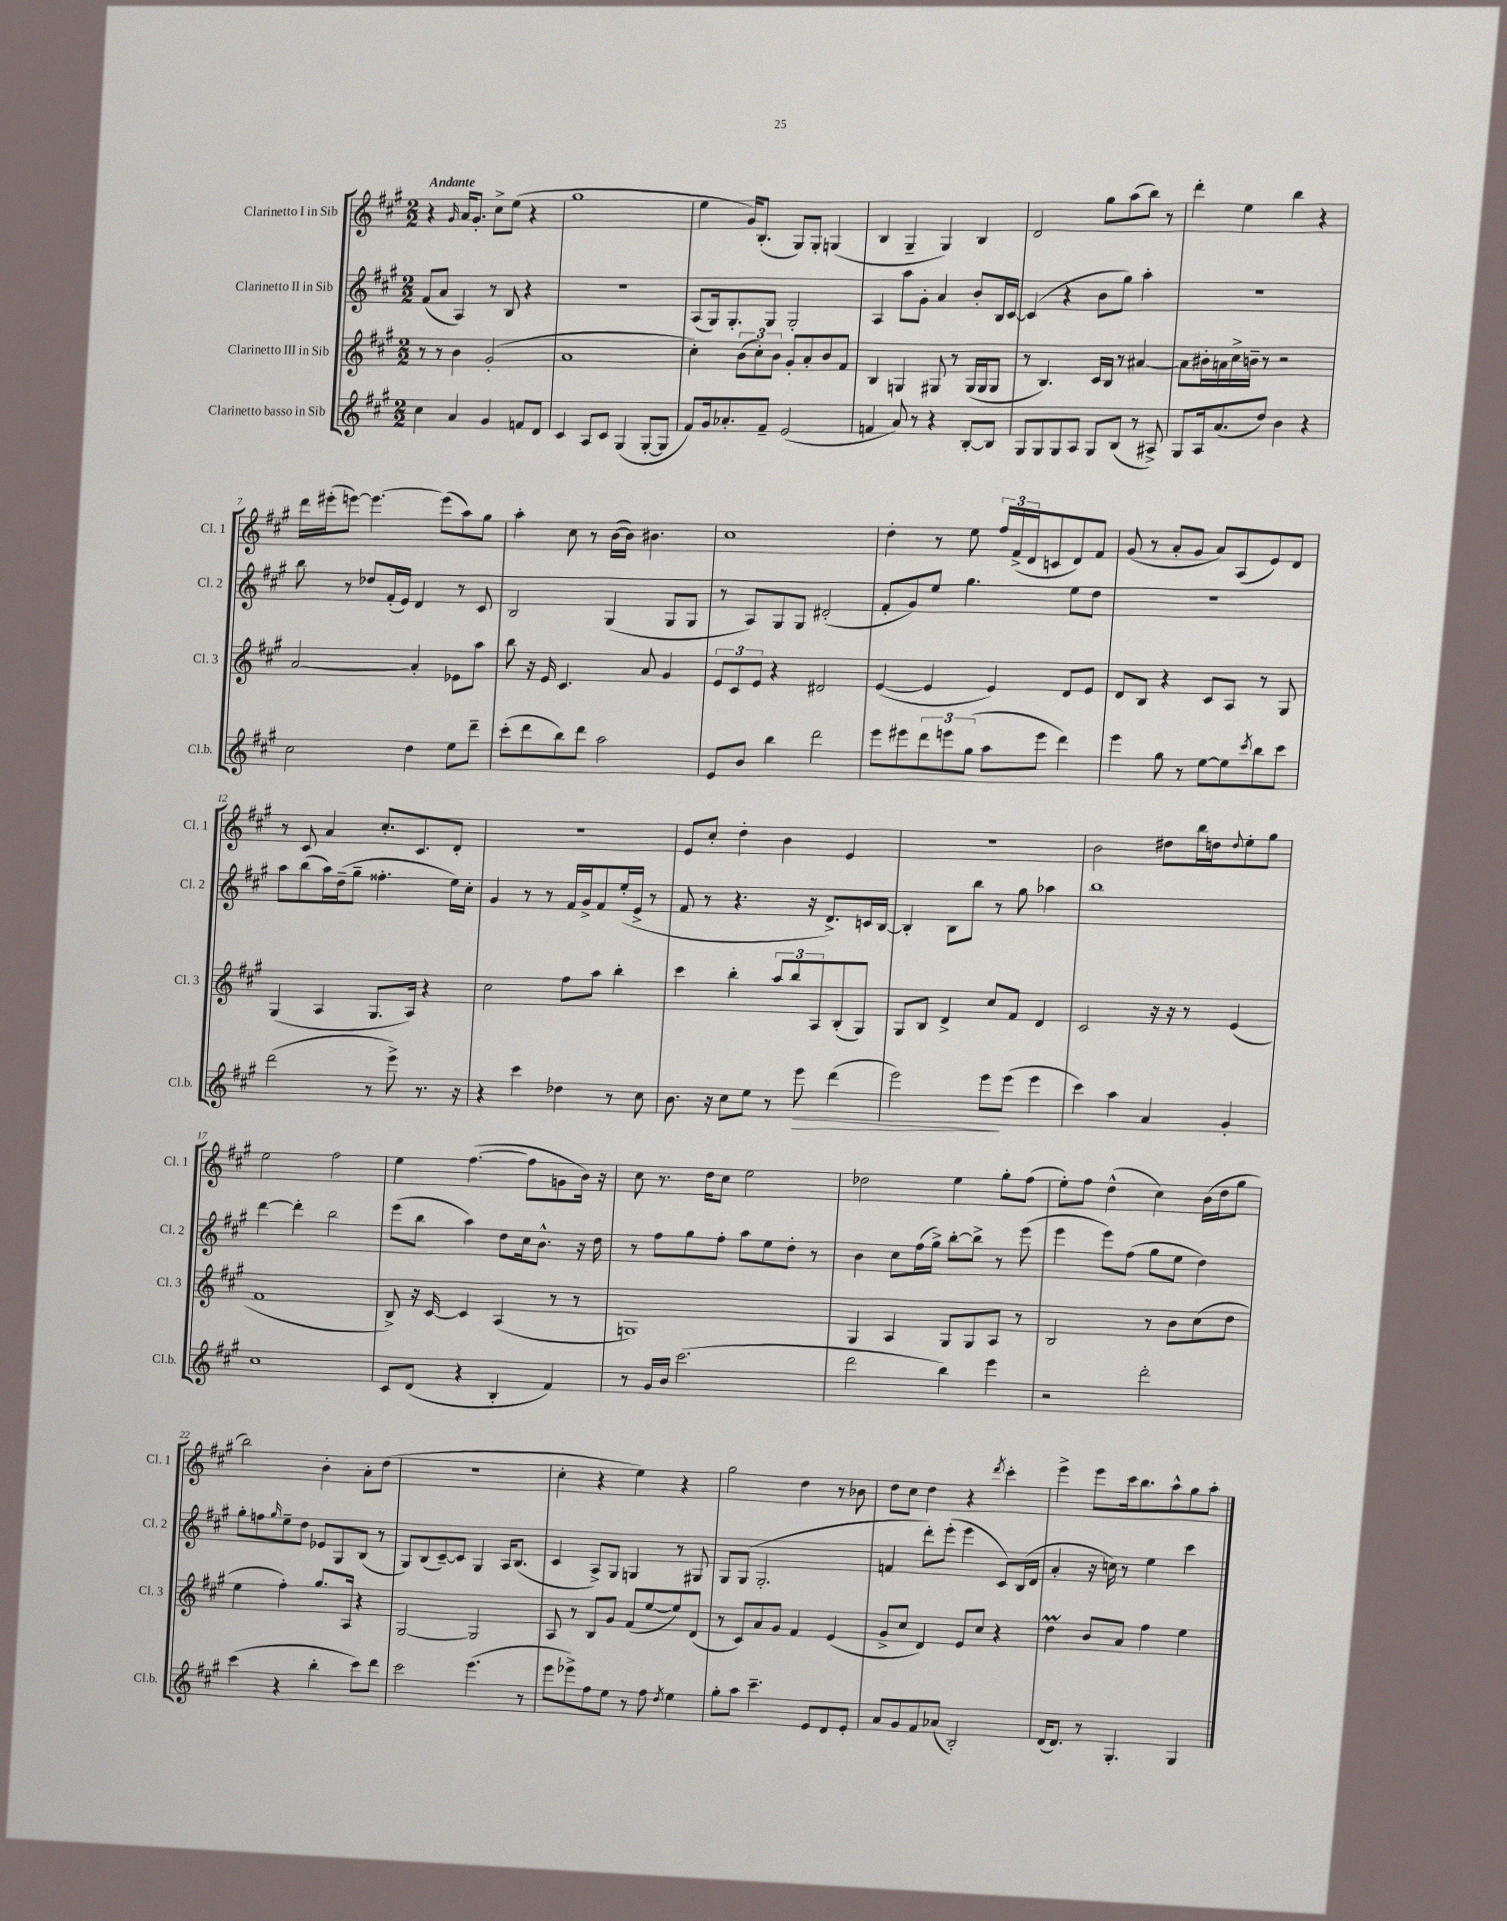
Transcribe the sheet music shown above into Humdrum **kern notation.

**kern	**kern	**kern	**kern
*staff4	*staff3	*staff2	*staff1
*clefG2	*clefG2	*clefG2	*clefG2
*k[f#c#g#]	*k[f#c#g#]	*k[f#c#g#]	*k[f#c#g#]
*M2/2	*M2/2	*M2/2	*M2/2
4cc#	8r	(8f#	4r
.	8r	8a	.
.	.	.	16qqg#
4a	4b	4A)	16a
.	.	.	8.g#'
4g#	(2g#'	8r	8cc#^
.	.	8B	(8ee
8f	.	4r	4r
8d	.	.	.
=	=	=	=
4c#	1a	1r	1gg#
8A	.	.	.
8c#	.	.	.
(4G#	.	.	.
[8G#'	.	.	.
8G#]	.	.	.
=	=	=	=
8f#)	4cc#')	(8A	4ee
16g#	.	16G#)	.
8.a-'	.	8.G#'	.
.	(12b	.	16g#)
.	.	.	(8.B'
.	12cc#')	.	.
8f#~	.	8G#	.
.	12b	.	.
(2e	8g#'	2G#'	8G#)
.	8a'	.	8G#'
.	8b	.	(4G
.	8f#	.	.
=	=	=	=
4f	4B	4A	4B
8a)	4G	8aa	4G#~
8r	.	8g#'	.
4r	8G#	4a	4G#)
.	8r	.	.
[8B'	(16G#	8b'	4B
.	16G#	.	.
8B]	8G#	16B	.
.	.	[16c#	.
=	=	=	=
8G#	8r	(4c#]	2d
8G#	4.B)	.	.
8G#	.	4r	.
8A	.	.	.
8G#	16c#	8b	8gg#
.	16B	.	.
(8B	8r	8gg#)	(8aa
8r	[4a#	4aa'	8bb)
8A#^)	.	.	8r
=	=	=	=
8G#	8a#]	1r	4ddd'
16A	16b#'	.	.
(8.a	16a	.	.
.	16cc#^	.	4ee
.	16b~	.	.
8dd)	8r	.	.
4b	2r	.	4bb
4r	.	.	4r
=	=	=	=
2cc#	[2a	8bb	16ddd
.	.	.	(16eee#'
.	.	8r	[8eee)
.	.	8dd-	4.eee_
.	.	(16f#'	.
.	.	16e)	.
4dd	4a']	4d	.
.	.	.	(8eee]
8ee	8e-	8r	8aa)
8ddd~	8aa	8c#	8gg#
=	=	=	=
(8ccc#'	8bb	2B	4aa'
8ddd	16r	.	.
.	16e	.	.
8bb)	4.c#	.	8cc#
8ddd	.	.	8r
2aa	.	(4G#	([16b
.	.	.	16b])
.	8a	.	4.b#
.	4g#	8G#	.
.	.	8G#	.
=	=	=	=
8e	12e	8r	1cc#
.	12c#	.	.
8b	.	8A)	.
.	12e	.	.
4bb	4r	8G#	.
.	.	8G#	.
2ddd	2d#	(2d#'	.
=	=	=	=
8eee	([4e	8f#'	4dd'
8eee#	.	8g#)	.
12ddd	4e]	8ee	8r
12eee	.	.	.
.	.	4.gg#	8ee
(12gg#	.	.	.
8aa	4e)	.	24ff#
.	.	.	(24f#^
.	.	.	24d
8eee	.	.	8c
4ddd)	8d	8ee	8d)
.	8e	8dd	8f#
=	=	=	=
4eee	8d	1r	(8g#
.	8B	.	8r
8gg#	4r	.	8a'
8r	.	.	8g#
[8ee	8c#	.	8a)
8ee]	8A	.	(8A
8qccc#	.	.	.
8bb	8r	.	8e)
8ccc#	8G#	.	8d
=	=	=	=
(2ddd	(4G#	8aa	8r
.	.	(8bb	8c#
.	4A	16aa)	4a
.	.	(16dd~	.
.	.	8gg#~	.
8r	8.G#	4.ff##'	8.cc#'
8eee^)	.	.	.
.	16A)	.	8.c#
8.r	4r	.	.
.	.	16ee)	8d'
16r	.	16cc#'	.
=	=	=	=
4r	2cc#	4g#	1r
4ccc#	.	8r	.
.	.	8r	.
4dd-	8ff#	16f#	.
.	.	16g#^	.
.	8aa	8f#	.
8r	4bb'	(16ee'	.
.	.	16e^	.
8cc#	.	8r	.
=	=	=	=
8.b	4ccc#	8f#	8e
.	.	8r	8cc#'
16r	.	.	.
8cc#	4bb'	4.r	4dd'
8ee	.	.	.
8r	12aa	.	4b
.	12bb	.	.
8eee	.	16r	.
.	12A	.	.
.	.	8.d^)	.
(4ddd	(8B'	.	4e
.	8G#)	16c	.
.	.	[16B	.
=	=	=	=
2eee)	8G#	4B']	1r
.	8B	.	.
.	4d^	8B	.
.	.	8bb	.
8eee	8cc#	8r	.
(8eee	8f#	8gg#	.
4eee	4d	4aa-	.
=	=	=	=
4ccc#)	2c#	1bb	2b
4aa	.	.	.
4a	16r	.	8dd#
.	16r	.	.
.	8r	.	16bb
.	.	.	16dd
.	.	.	8qqdd
4g#'	(4e	.	8ee'
.	.	.	8gg#
=	=	=	=
1cc#	1f#	[4ddd	2ee
.	.	4ddd']	.
.	.	2bb	2ff#
=	=	=	=
8c#	8B^)	(8eee	4ee
(8d	16r	8bb	.
.	[16c#	.	.
4r	4c#]	4aa)	([4.ff#
4B'	(4A	8dd	.
.	.	16cc#	8ff#]
.	.	8.b^^	.
4f#)	8r	.	8g
.	8r	16r	16b)
.	.	16dd	16r
=	=	=	=
8r	1G)	8r	8cc#
16g#	.	8ff#	8.r
16b	.	.	.
(2.ccc#	.	8gg#	.
.	.	.	16dd
.	.	8ff#'	8cc#
.	.	8aa	2ee
.	.	8ee	.
.	.	8dd'	.
.	.	8r	.
=	=	=	=
2ddd	4G#	4b	2dd-
.	4A	8cc#	.
.	.	(16ff#	.
.	.	16gg#^)	.
4bb)	8G#	[8bb'	4ee
.	8G#	8bb^]	.
4eee	8A	8r	8gg#'
.	8r	(8eee	(8ff#
=	=	=	=
2r	2B	4eee	8ee')
.	.	.	8ff#
.	.	8eee)	(4dd^^
.	.	(8ff#	.
2ddd'	8r	8gg#	4cc#)
.	8b	8ee	.
.	(8cc#	4dd)	(16b
.	.	.	16dd
.	8dd	.	8gg#
=	=	=	=
(4ccc#	4ee	8gg#'	2bb)
.	.	8ff	.
.	.	16qqgg#	.
4r	4ff#')	8ee~	.
.	.	8dd	.
4bb'	8.gg#	8e-	4b'
.	.	8G#	.
.	16A	.	.
8ccc#)	4r	(8B	8a'
8ddd	.	8r	(8dd
=	=	=	=
2ccc#	[2G#	8G#)	1r
.	.	(8B	.
.	.	[8c#~)	.
.	.	8c#]	.
(4.eee	2G#]	4G#	.
.	.	16A	.
.	.	(8.B	.
8r	.	.	.
=	=	=	=
8eee	8A	4c#	4cc#'
8eee-^)	8r	.	.
8ff#	8B	8A^)	4r
8ee	8g#	8G#	.
8r	(8f#	4G	4ee)
8ff#	[8ee	.	.
8qdd	.	.	.
4ee	8ee])	8r	4r
.	(8d	8G#	.
=	=	=	=
8gg#'	8r	8G#	2gg#
8aa	8c#)	(8G#	.
4.ccc#~	8a	2.G#'	.
.	8g#	.	.
.	4f#	.	4dd
8e	.	.	.
8d	(4e	.	8r
8e'	.	.	8b-
=	=	=	=
8a	8g#^	4f	8dd
8g#	8cc#	.	8cc#
8f#	4d)	8ddd')	4dd
(8a-	.	(8eee'	.
2B')	8e	4eee	4r
.	8cc#	.	.
.	.	.	8qddd
.	4r	8c#)	4ccc#'
.	.	(16B	.
.	.	16d	.
=	=	=	=
(16d	4dd	4a'	4eee^
8.d)	.	.	.
8r	8b	16r	8eee
.	.	16cc)	.
4.G#'	8a	8r	16ccc#
.	.	.	8.bb
.	4ff#	4ee	.
.	.	.	8aa^^
4G#	4ee	4ccc#	8gg#
.	.	.	8aa'
==	==	==	==
*-	*-	*-	*-
